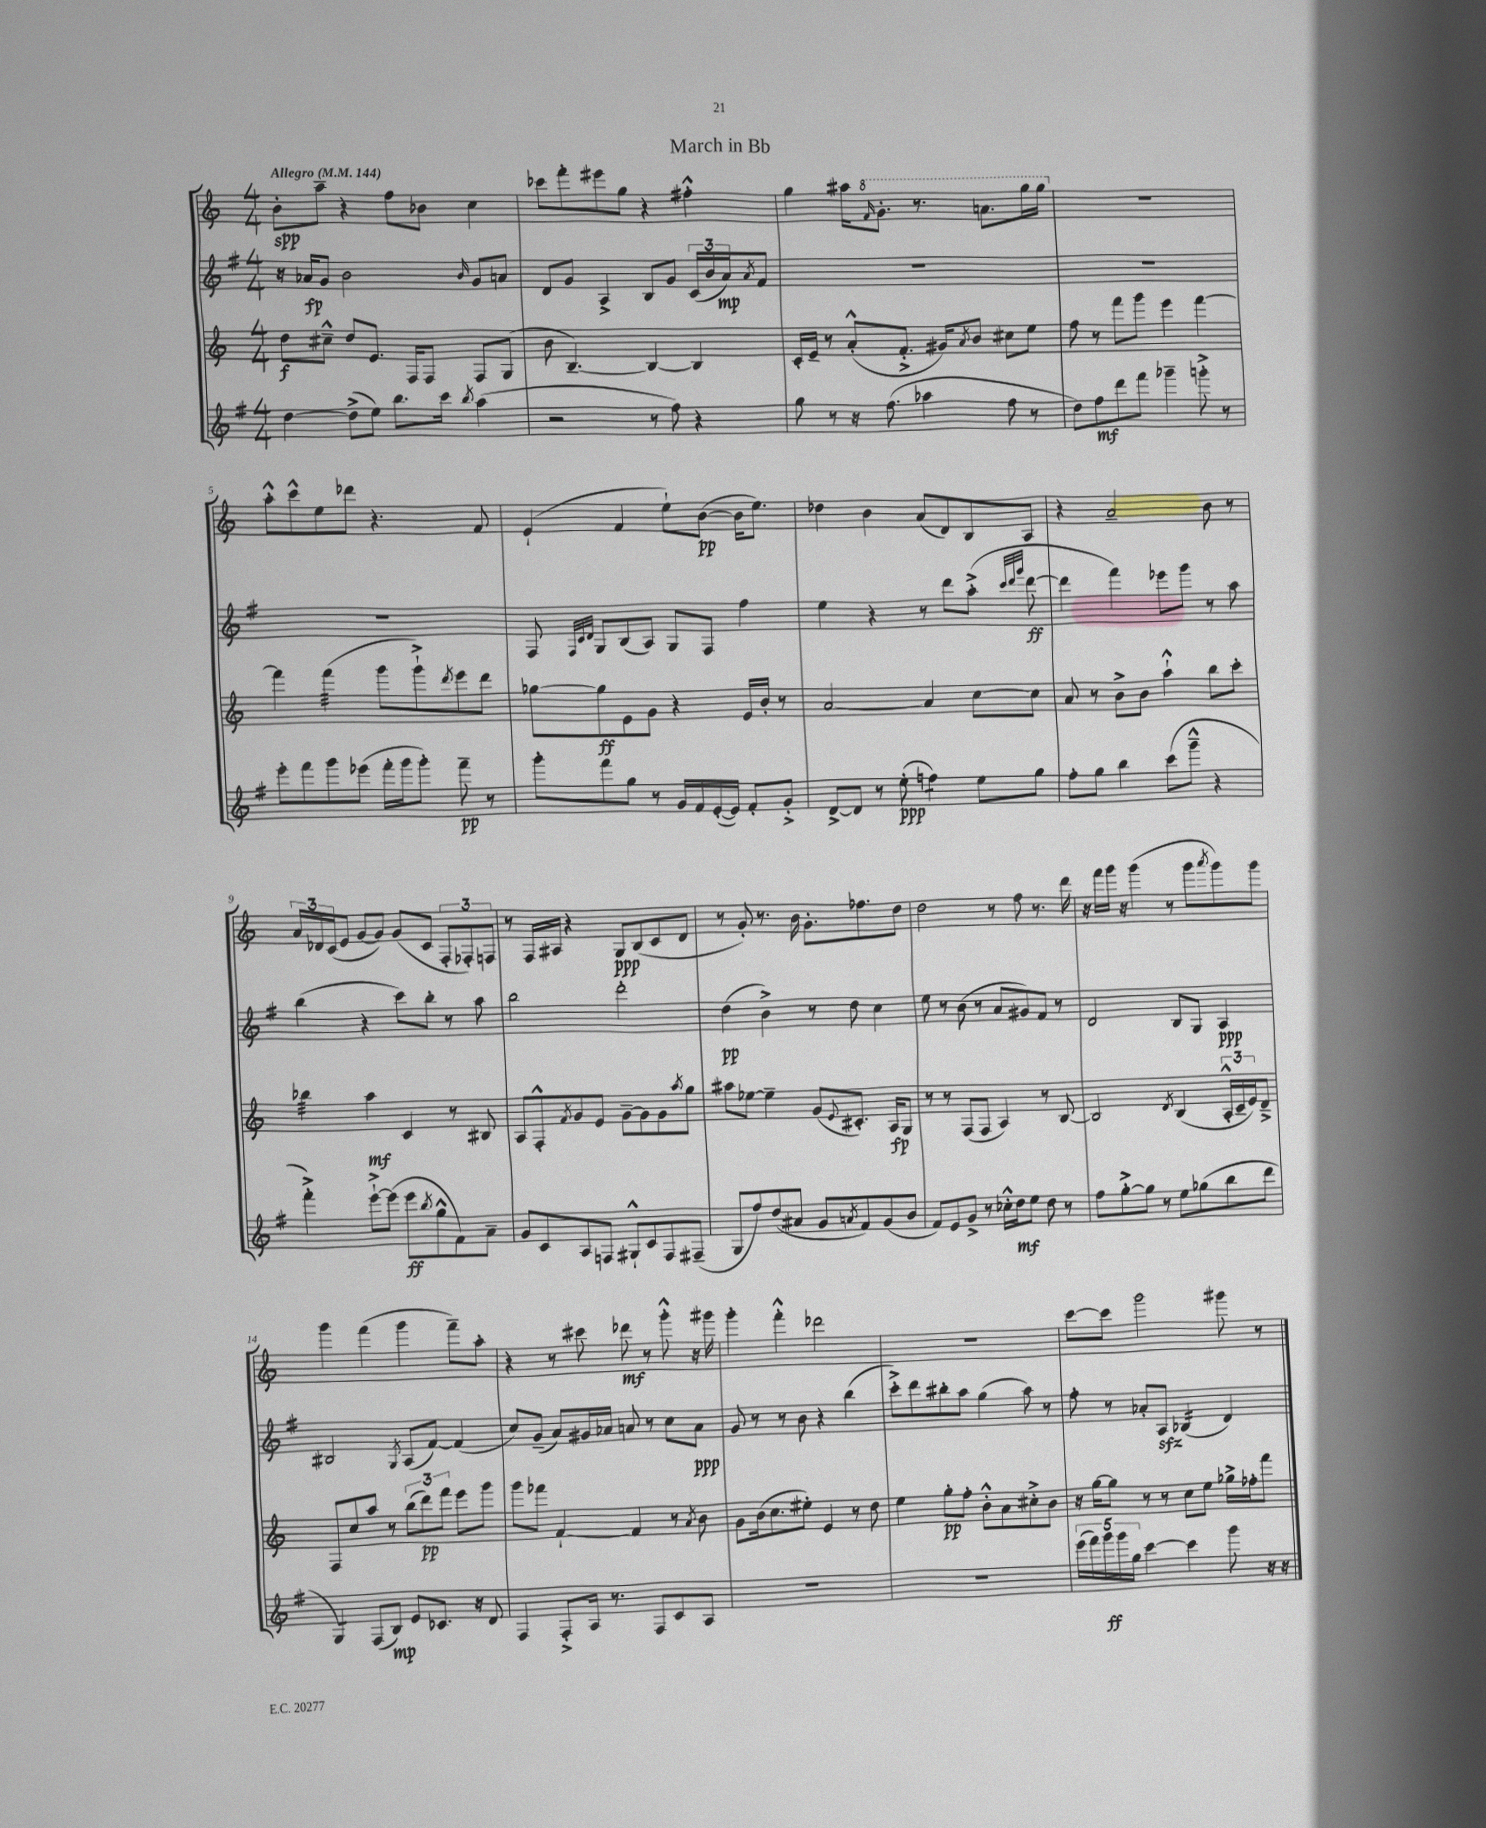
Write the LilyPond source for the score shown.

\header { title = "March in Bb" }
<<
\new StaffGroup <<
\new Staff = "s0" {
    \clef treble \key c \major \numericTimeSignature \time 4/4 \tempo "Allegro" 4 = 144
    b'8-.\spp a''8-- r4 f''8 bes'8 c''4 |
    ces'''8 f'''8-. eis'''8 g''8 r4 fis''4-.-^ |
    g''4 ais''16 \ottava #1 \grace { f''16 } g''8.-. r8. a''8. g'''16 g'''16 \ottava #0 |
    R1 |
    a''8-.-^ c'''8-^ e''8 des'''8 r4. f'8 |
    e'4-!( f'4 e''8-!) b'8~\pp( b'16 e''8.) |
    des''4 b'4 a'8( d'8) b8 a8 |
    r4 a'2-- b'8 r8 |
    \tuplet 3/2 { a'16 des'16 c'16( } e'8 g'8~ g'8) g'8( c'8 \tuplet 3/2 { f8-. fes8-.) f8 } |
    r8 f16 ais16 r4 g8\ppp b8( c'8 d'8 |
    r8 g'8-.) r8. b'16 g'8.-. fes''8. d''8 |
    d''2 r8 f''8 r8. d'''16 |
    r16 f'''16 g'''16 r16 g'''4( r8 g'''8 \acciaccatura { a'''8 } g'''8) g'''8 |
    g'''4 f'''4( g'''4 f'''8--) a''8-. |
    r4 r8 cis'''8 des'''8\mf r8 g'''8-.-^ r16 gis'''16 |
    g'''4-. f'''4-.-^ des'''2 |
    R1 |
    c'''8~ c'''8 g'''2 gis'''8 r8 \bar "|." |
}
\new Staff = "s1" {
    \clef treble \key g \major \numericTimeSignature \time 4/4
    r16 aes'16\fp g'8 b'2 \grace { b'16 } g'8 a'8 |
    d'8 g'8 a4-> b8 g'8 \tuplet 3/2 { c'16( b'16 a'16\mp) } \acciaccatura { a'8 } fis'8 |
    R1 |
    R1 |
    R1 |
    fis8 \grace { fis32 c'32 d'32 } g8 b8( a8) g8 fis8 fis''4 |
    e''4 r4 r8 d'''8 a''8-.->( \grace { c'''32 d'''32 g'''32 } d'''8~\ff |
    d'''4 fis'''4) ees'''8 g'''8 r8 a''8 |
    b''4( r4 c'''8) b''8-. r8 a''8 |
    b''2 d'''2-. |
    d''4\pp( b'4->) r8 d''8 c''4 |
    e''8 r8 b'8( r8 a'8 gis'8) fis'8 r8 |
    d'2 b8 g8 a4\ppp |
    bis2 \acciaccatura { g8 } a8( fis'8~) fis'4( |
    c''8) g'8--( a'8) gis'16 aes'16 a'8 r8 c''8 a'8\ppp |
    g'8 r8 r8 b'8 r4 b''4( |
    c'''8-.->) d'''8 bis''8-. a''8 g''4( a''8) r8 |
    fis''8-. r8 aes'8-. a8\sfz bes4:16( d'4) \bar "|." |
}
\new Staff = "s2" {
    \clef treble \key c \major \numericTimeSignature \time 4/4
    d''8\f cis''8---^ d''8 e'8. f16 f8 f8 g8( |
    b'8 b4.~--) b4~ b4 |
    c'16-. e'16-- r8 a'8-.-^( f'8.-.-> gis'16) \acciaccatura { a'8 } b'8 cis''8 e''8 |
    f''8 r8 f'''8 g'''8 e'''4 f'''4~ |
    f'''4 f'''4:32( g'''8 g'''8-!->) \acciaccatura { d'''8 } e'''8 d'''8 |
    ges''8~ ges''8\ff e'8 g'8 r4 e'16 b'16-. r8 |
    a'2~ a'4 c''8~ c''8 |
    a'8 r8 b'8-> b'8 a''4-!-^ b''8 c'''8-. |
    bes''4:32 a''4\mf c'4 r8 bis8 |
    a8 f8-.-^ \acciaccatura { f'8 } g'8 e'8 g'8~-- g'8 g'8 \acciaccatura { a''8 } g''8 |
    ais''8 ees''8~ ees''4-- g'8( \appoggiatura { e'8 } cis'8.-.) a16\fp g8 |
    r8 r8 f8( f8 a4) r8 b8~ |
    b2 \acciaccatura { d'8 } b4( \tuplet 3/2 { a16-.-^ c'16-- e'16) } d'8---> |
    f8 c''8 a''8 r8 \tuplet 3/2 { b''8( d'''8\pp) f'''8 } e'''8 g'''8 |
    g'''8 fes'''8 f'4~-! f'4 r8 \acciaccatura { a'8 } b'8 |
    g'8 b'16( c''8. eis''8-.) e'4 r8 d''8 |
    e''4 g''8-.\pp f''8-. b'8-.-^ a'8 cis''8-.-> b'8 |
    r16 g''16~ g''8 r8 r8 c''8 e''8 ges''16-> fes''16-. f'''8 \bar "|." |
}
\new Staff = "s3" {
    \clef treble \key g \major \numericTimeSignature \time 4/4
    d''4~ d''8->( e''8) b''8. c'''16 \acciaccatura { b''8 } a''4( |
    r2 r8 fis''8) r4 |
    g''8 r8 r16 fis''8.( aes''4 fis''8 r8 |
    d''8) fis''8\mf d'''8 fis'''8 ges'''4-- g'''8-.-> r8 |
    e'''8-. fis'''8 g'''8 ees'''8( fis'''16-. g'''16 g'''8-.) fis'''8--\pp r8 |
    g'''8-. fis'''8 g''8 r8 g'16 fis'16 e'16~-.( e'16) fis'8-. g'8-.-> |
    d'8~-> d'8 r8 e''8-.\ppp( f''4:8) e''8 g''8 |
    fis''8-. g''8 b''4 c'''8( g'''8---^ r4 |
    fis'''4-.->) e'''8~-!-> e'''8( e'''8\ff \acciaccatura { b''8 } g''8-^ fis'8) a'8-- |
    g'8 c'8 a8 f8 gis8-!-^ c'8 f8 fis8--( |
    g8 fis''8) d''8( ais'8 g'8 \acciaccatura { a'8 } fis'8) g'8( b'8 |
    fis'8) e'8 g'8-> r8 ces''16-.-^ d''16\mf e''8 d''8 r8 |
    fis''8 g''8~-.-> g''8 r8 e''8 ges''8( b''8 d'''8 |
    g4:8) fis8( b8\mp) e'8 ces'8. r16 d'8 |
    fis4 fis8-.-> a16 r8. fis8 c'8 a8 |
    R1 |
    R1 |
    \tuplet 5/4 { e'''16( fis'''16) g'''16\ff g'''16 g''16 } c'''4~ c'''4 g'''8 r16 r16 \bar "|." |
}
>>
>>
